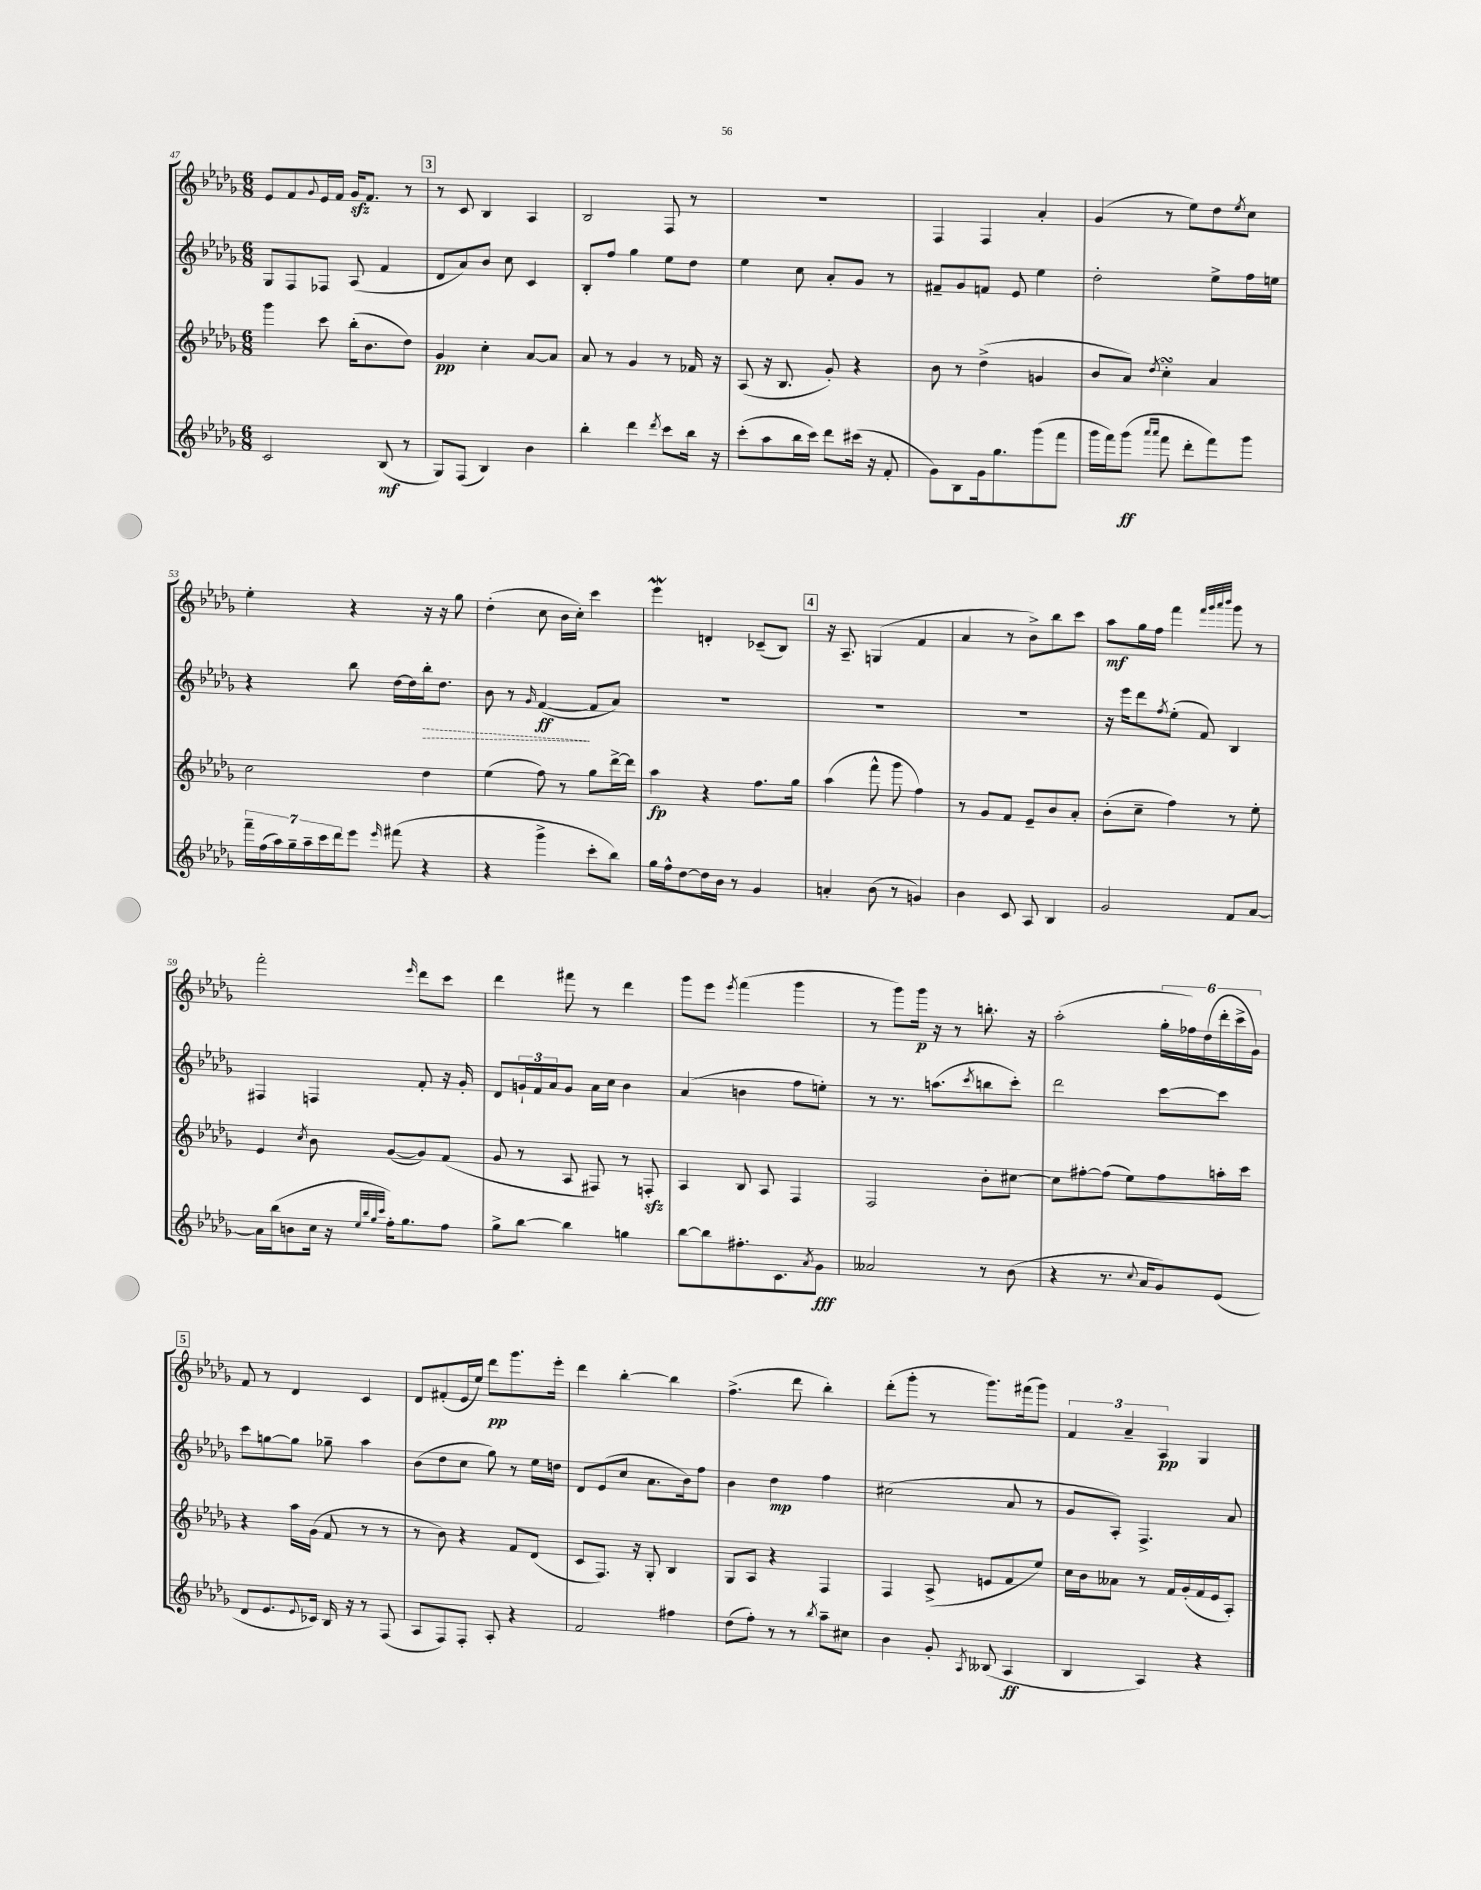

**kern	**dynam	**kern	**dynam	**kern	**dynam	**kern	**dynam
*part4	*part4	*part3	*part3	*part2	*part2	*part1	*part1
*staff4	*staff4	*staff3	*staff3	*staff2	*staff2	*staff1	*staff1
*clefG2	*	*clefG2	*	*clefG2	*	*clefG2	*
*k[b-e-a-d-g-]	*	*k[b-e-a-d-g-]	*	*k[b-e-a-d-g-]	*	*k[b-e-a-d-g-]	*
*M6/8	*	*M6/8	*	*M6/8	*	*M6/8	*
=47	=47	=47	=47	=47	=47	=47	=47
2c/	.	4ggg-\	.	8G-/L	.	8e-/L	.
.	.	.	.	8F/	.	8f/	.
.	.	.	.	.	.	8qqg-/	.
.	.	8ccc\	.	8F-X/J	.	16e-/L	.
.	.	.	.	.	.	16f/JJ	.
.	.	(16bb-'\KL	.	(8A-/	.	16g-zz/KL	.
.	.	8.b-\	.	.	.	8.f/J	.
(8B-/	mf	.	.	4f/	.	.	.
8r	.	8dd-\J)	.	.	.	8r	.
!!LO:REH:place=s1:t=3
=48	=48	=48	=48	=48	=48	=48	=48
8G-/L)	.	4g-/	pp	8d-/L	.	8r	.
(8F/J	.	.	.	8a-/)	.	8c/	.
4B-/)	.	4cc'\	.	8b-/J	.	4B-/	.
.	.	.	.	8cc\	.	.	.
4b-\	.	[8a-/L	.	4c/	.	4A-/	.
.	.	8a-/J]	.	.	.	.	.
=49	=49	=49	=49	=49	=49	=49	=49
4bb-'\	.	8a-/	.	8B-'/L	.	2B-/	.
.	.	8r	.	8ff/J	.	.	.
4ddd-\	.	4g-/	.	4gg-\	.	.	.
8qddd-/	.	.	.	.	.	.	.
8ccc\L	.	8r	.	8ee-\L	.	8F/	.
16bb-\Jk	.	16f-X/	.	8dd-\J	.	8r	.
16r	.	16r	.	.	.	.	.
=50	=50	=50	=50	=50	=50	=50	=50
(8ccc'\L	.	(8A-/	.	4ee-\	.	2.r	.
8aa-\	.	16r	.	.	.	.	.
.	.	8.B-/	.	.	.	.	.
16bb-\L	.	.	.	8cc\	.	.	.
16ccc\JJ)	.	.	.	.	.	.	.
8ddd-\L	.	8g-'/)	.	8a-'/L	.	.	.
(16ccc#X\Jk	.	4r	.	8g-/J	.	.	.
16r	.	.	.	.	.	.	.
8f'/	.	.	.	8r	.	.	.
=51	=51	=51	=51	=51	=51	=51	=51
8g-\L)	.	8b-\	.	8f#X~/L	.	4F/	.
8B-\	.	8r	.	8g-/	.	.	.
16g-\k	.	(4dd-^\	.	8fn/J	.	4F/	.
8.gg-\	.	.	.	.	.	.	.
.	.	.	.	8e-/	.	.	.
(8ggg-\	.	4gn/	.	4ee-\	.	4a-'/	.
8fff\J	.	.	.	.	.	.	.
=52	=52	=52	=52	=52	=52	=52	=52
16ggg-\LL	.	8b-/L	.	2dd-'\	.	(4g-/	.
16fff\J)	.	.	.	.	.	.	.
(8ggg-\J	ff	8a-/J)	.	.	.	.	.
16qqaaa-/LL	.	.	.	.	.	.	.
16qqaaa-/JJ	.	8qdd-/	.	.	.	.	.
8fff\	.	4ccsSsS'\	.	.	.	8r	.
8ddd-'\L	.	.	.	.	.	8ee-\L)	.
8fff\)	.	4a-/	.	8ee-^\L	.	8dd-\	.
.	.	.	.	.	.	8qee-/	.
8ggg-\J	.	.	.	16ff\L	.	8cc\J	.
.	.	.	.	16een\JJ	.	.	.
!!LO:LB:g=z
=53	=53	=53	=53	=53	=53	=53	=53
28fff~\LL	.	2cc\	.	4r	.	4ee-'\	.
(28ff\	.	.	.	.	.	.	.
28aa-\)	.	.	.	.	.	.	.
28gg-~\	.	.	.	.	.	.	.
28aa-~\	.	.	.	.	.	.	.
28ccc\	.	.	.	.	.	.	.
28ddd-\J	.	.	.	.	.	.	.
8eee-\J	.	.	.	8bb-\	.	4r	.
16qqeee-/	.	.	.	.	.	.	.
(8fff#X\	.	.	.	[16dd-\LL	.	.	.
.	.	.	.	16dd-\]	.	.	.
!	!	!	!	!	!LO:HP:b	!	!
4r	.	4dd-\	.	16bb-'\J	>	16r	.
.	.	.	.	8.dd-\J	.	16r	.
.	.	.	.	.	.	8gg-\	.
=54	=54	=54	=54	=54	=54	=54	=54
4r	.	(4ee-\	.	8b-\	.	(4dd-'\	.
.	.	.	.	8r	.	.	.
.	.	.	.	16qqg-/	.	.	.
4ggg-^\	.	8ff\)	.	([4f/	ff	8cc\	.
.	.	8r	.	.	.	16b-\LL	.
.	.	.	.	.	.	16cc'\JJ)	.
8ccc'\L	.	8gg-\L	.	8f/L]	]	4ccc\	.
8bb-\J)	.	[16ddd-^\L	.	8a-/J)	.	.	.
.	.	16ddd-\JJ]	.	.	.	.	.
=55	=55	=55	=55	=55	=55	=55	=55
16gg-\LL	.	4aa-\	fp	2.r	.	4eee-W\	.
16ff^^\J	.	.	.	.	.	.	.
[8dd-\	.	.	.	.	.	.	.
16dd-\L]	.	4r	.	.	.	4dn'/	.
16b-\JJ	.	.	.	.	.	.	.
8r	.	.	.	.	.	.	.
4g-/	.	8.ff\L	.	.	.	(8c-X~/L	.
.	.	.	.	.	.	8B-/J)	.
.	.	16gg-\Jk	.	.	.	.	.
!!LO:REH:place=s1:t=4
=56	=56	=56	=56	=56	=56	=56	=56
4an'/	.	(4aa-\	.	2.r	.	16r	.
.	.	.	.	.	.	8.A-~/	.
(8b-\	.	8fff^^\	.	.	.	(4Gn/	.
8r	.	8ggg-\	.	.	.	.	.
4gn/)	.	4ff\)	.	.	.	4f/	.
=57	=57	=57	=57	=57	=57	=57	=57
4b-\	.	8r	.	2.r	.	4a-/	.
.	.	8g-/L	.	.	.	.	.
8c/	.	8f/J	.	.	.	8r	.
8A-/	.	8e-~/L	.	.	.	8b-^\L)	.
4B-/	.	8b-/	.	.	.	8bb-\	.
.	.	8a-'/J	.	.	.	8ccc\J	.
=58	=58	=58	=58	=58	=58	=58	=58
2g-/	.	(8b-'\L	.	16r	.	8aa-\L	mf
.	.	.	.	16eee-\KL	.	.	.
.	.	8cc~\J	.	8ddd-\	.	16gg-\L	.
.	.	.	.	.	.	16ff\JJ	.
.	.	.	.	8qff/	.	.	.
.	.	4ff\)	.	(8ee-'\J	.	4fff\	.
.	.	.	.	8f/)	.	.	.
.	.	.	.	.	.	32qqfff/LLL	.
.	.	.	.	.	.	32qqggg-/	.
.	.	.	.	.	.	32qqaaa-/	.
.	.	.	.	.	.	32qqbbb-/JJJ	.
8f/L	.	8r	.	4B-/	.	8ggg-\	.
[8a-/J	.	8ee-'\	.	.	.	8r	.
!!LO:LB:g=z
=59	=59	=59	=59	=59	=59	=59	=59
16a-\LL]	.	4e-/	.	4F#X/	.	2fff'\	.
(16bb-\J	.	.	.	.	.	.	.
8bn\	.	.	.	.	.	.	.
.	.	8qcc/	.	.	.	.	.
16cc\Jk	.	8b-\	.	4Fn/	.	.	.
16r	.	.	.	.	.	.	.
32qqee-/LLL	.	.	.	.	.	.	.
32qqbb-/	.	.	.	.	.	.	.
32qqgg-/	.	.	.	.	.	.	.
32qqccc/JJJ	.	.	.	.	.	.	.
16ff'\KL)	.	([8g-/L	.	.	.	.	.
8.gg-\	.	.	.	.	.	.	.
.	.	.	.	.	.	16qqeee-/	.
.	.	8g-/])	.	8f'/	.	8ddd-\L	.
8ff\J	.	(8f/J	.	16r	.	8ccc\J	.
.	.	.	.	16g-'/	.	.	.
=60	=60	=60	=60	=60	=60	=60	=60
8gg-^\L	.	8g-/	.	8d-/L	.	4ddd-\	.
[8bb-\J	.	8r	.	24gn`/L	.	.	.
.	.	.	.	24f/	.	.	.
.	.	.	.	24a-/J	.	.	.
4bb-\]	.	8A-/	.	8g/J	.	8fff#X\	.
.	.	8F#X/)	.	16a-\LL	.	8r	.
.	.	.	.	16cc\JJ	.	.	.
4ggn\	.	8r	.	4b-\	.	4ddd-\	.
.	.	8Fnzz'/	.	.	.	.	.
=61	=61	=61	=61	=61	=61	=61	=61
[8bb-\L	.	4A-/	.	(4a-/	.	8ggg-\L	.
8bb-\]	.	.	.	.	.	8eee-\J	.
.	.	.	.	.	.	8qeee-/	.
8.ff#X'\	.	8B-/	.	4bn\	.	(4fff\	.
.	.	8A-/	.	.	.	.	.
8.c\	.	.	.	.	.	.	.
.	.	4F/	.	8ff\L	.	4ggg-\	.
8qa-/	.	.	.	.	.	.	.
8g-\J	fff	.	.	8een'\J)	.	.	.
=62	=62	=62	=62	=62	=62	=62	=62
2a--X/	.	2F/	.	8r	.	8r	.
.	.	.	.	8.r	.	8ggg-\L)	.
.	.	.	.	.	.	16ggg-\Jk	p
.	.	.	.	(8.aan\L	.	16r	.
.	.	.	.	.	.	8r	.
.	.	.	.	8qccc/	.	.	.
8r	.	8b-'\L	.	8bbn\	.	8.bbn'\	.
(8b-\	.	[8cc#X\J	.	8ccc'\J)	.	.	.
.	.	.	.	.	.	16r	.
=63	=63	=63	=63	=63	=63	=63	=63
4r	.	8cc#\L]	.	2ddd-\	.	(2aa-'\	.
.	.	[8ff#X'\	.	.	.	.	.
8.r	.	(8ff#\J]	.	.	.	.	.
.	.	8ee-\L)	.	.	.	.	.
8qqcc/	.	.	.	.	.	.	.
16a-/KL	.	.	.	.	.	.	.
8g-/)	.	8ff#\	.	[8ccc\L	.	24gg-'\LL	.
.	.	.	.	.	.	24ff-X\)	.
.	.	.	.	.	.	(24dd-\	.
(8e-/J	.	16aan'\L	.	8ccc\J]	.	24ddd-'\	.
.	.	.	.	.	.	24ccc^\	.
.	.	16ccc\JJ	.	.	.	.	.
.	.	.	.	.	.	24g-\JJ)	.
!!LO:LB:g=z
!!LO:REH:place=s1:t=5
=64	=64	=64	=64	=64	=64	=64	=64
8d-/L	.	4r	.	8ccc\L	.	8f/	.
8.e-/	.	.	.	[8ggn\	.	8r	.
.	.	16aa-\LL	.	8gg\J]	.	4d-/	.
8qqe-/	.	.	.	.	.	.	.
16c-X/Jk)	.	(16g-\JJ	.	.	.	.	.
16B-/	.	8f/	.	8gg-X~\	.	.	.
16r	.	.	.	.	.	.	.
8r	.	8r	.	4aa-\	.	4c/	.
(8F/	.	8r	.	.	.	.	.
=65	=65	=65	=65	=65	=65	=65	=65
8A-/L	.	8r	.	(8b-\L	.	8d-/L	.
8F/)	.	8b-\)	.	8dd-\	.	(8f#X'/	.
8F'/J	.	4r	.	8cc\J	.	16e-/L	.
.	.	.	.	.	.	16ee-/JJ)	.
8A-'/	.	.	.	8gg-\)	.	8ddd-\L	pp
4r	.	8f/L	.	8r	.	8.ggg-\	.
.	.	(8d-/J	.	16ee-\LL	.	.	.
.	.	.	.	16ddn\JJ	.	16eee-'\Jk	.
=66	=66	=66	=66	=66	=66	=66	=66
2f/	.	8c/L	.	8d-/L	.	4ddd-\	.
.	.	8.F/J)	.	(8e-/	.	.	.
.	.	.	.	8cc/J	.	[4bb-'\	.
.	.	16r	.	.	.	.	.
.	.	8G-'/	.	8.a-\L	.	.	.
4ff#X\	.	4B-/	.	.	.	4bb-\]	.
.	.	.	.	16b-\k)	.	.	.
.	.	.	.	8ff\J	.	.	.
=67	=67	=67	=67	=67	=67	=67	=67
(8dd-\L	.	8G-/L	.	4b-\	.	(4.ff^\	.
8ff'\J)	.	8A-/J	.	.	.	.	.
8r	.	4r	.	4dd-\	mp	.	.
8r	.	.	.	.	.	8ddd-\	.
8qbb-/	.	.	.	.	.	.	.
8aa-~\L	.	4F/	.	4ff\	.	4bb-'\)	.
8cc#X\J	.	.	.	.	.	.	.
=68	=68	=68	=68	=68	=68	=68	=68
4b-\	.	4F/	.	(2cc#X\	.	(8ddd-'\L	.
.	.	.	.	.	.	8ggg-'\J	.
8g-'/	.	(8A-^/	.	.	.	8r	.
8qA-/	.	.	.	.	.	.	.
(8B--X/	.	8en/L	.	.	.	8.ggg-\L)	.
4A-/	ff	8f/	.	8a-/	.	.	.
.	.	.	.	.	.	(16fff#X\k	.
.	.	8ee-/J)	.	8r	.	8ggg-\J)	.
=69	=69	=69	=69	=69	=69	=69	=69
4B-/	.	16cc\LL	.	8g-/L	.	6f/	.
.	.	16b-\J	.	.	.	.	.
.	.	8a--X\J	.	8A-'/J)	.	.	.
.	.	.	.	.	.	6a-~/	.
4A-/)	.	8r	.	4.F^/	.	.	.
.	.	.	.	.	.	6A-/	pp
.	.	16f/LL	.	.	.	.	.
.	.	(16g-'/	.	.	.	.	.
4r	.	16f/	.	.	.	4G-/	.
.	.	16e-/J	.	.	.	.	.
.	.	8A-'/J)	.	8a-/	.	.	.
==	==	==	==	==	==	==	==
*-	*-	*-	*-	*-	*-	*-	*-
